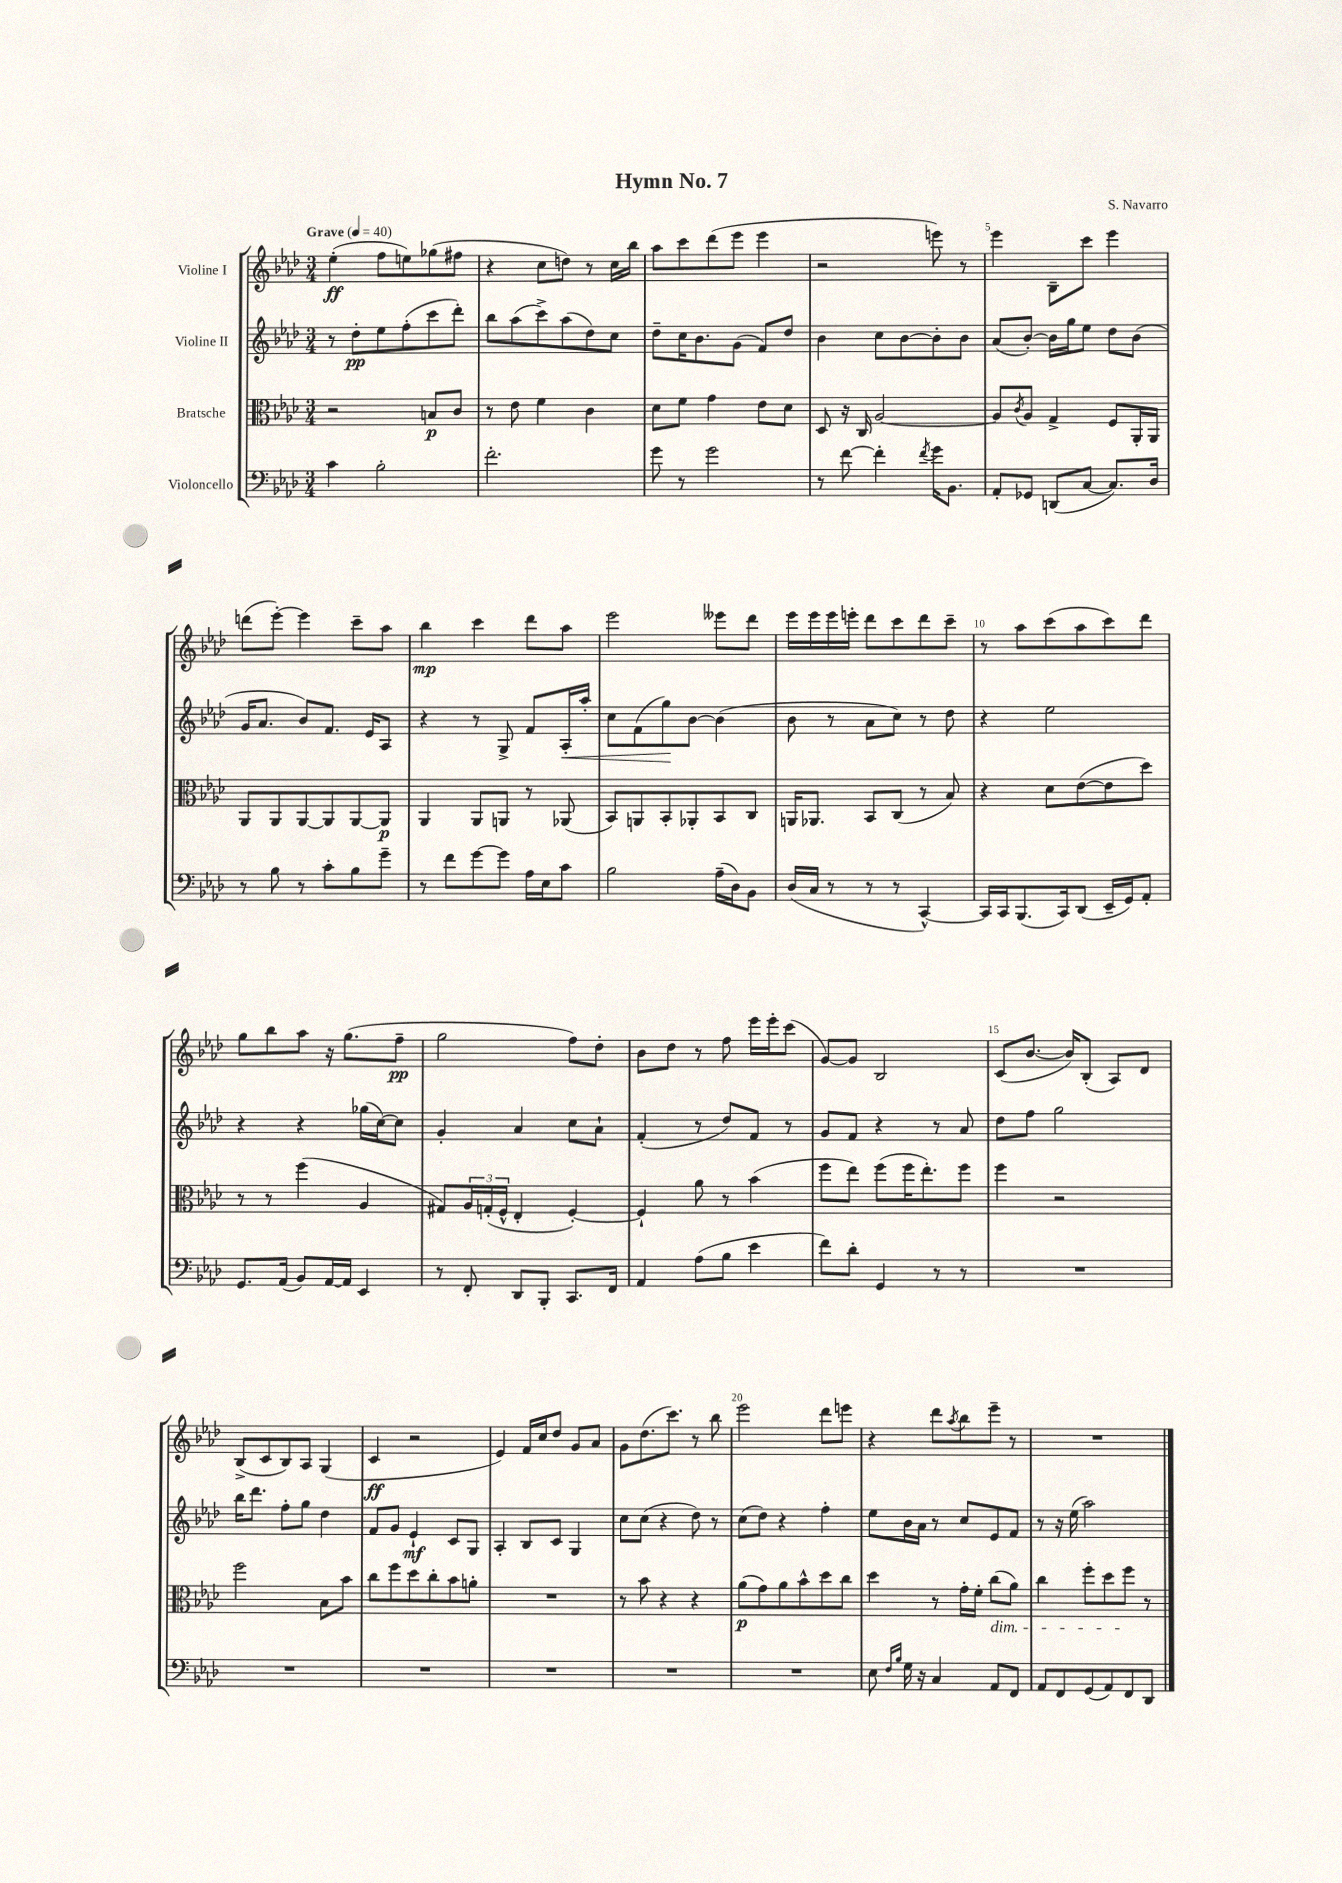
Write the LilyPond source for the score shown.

\header { title = "Hymn No. 7" composer = "S. Navarro" }
<<
\new StaffGroup <<
\new Staff = "s0" \with { instrumentName = "Violine I" } {
    \clef treble \key aes \major \numericTimeSignature \time 3/4 \tempo "Grave" 4 = 40
    ees''4-.\ff( f''8 e''8) ges''8( fis''8 |
    r4 c''8 d''8) r8 c''16 bes''16 |
    aes''8 c'''8 des'''8( ees'''8 ees'''4 |
    r2 e'''8) r8 |
    ees'''4 bes8-- c'''8 ees'''4 |
    d'''8( ees'''8~-.) ees'''4 c'''8-- aes''8 |
    bes''4\mp c'''4 des'''8 aes''8 |
    ees'''2 eeses'''8 des'''8 |
    ees'''16 ees'''16 ees'''16 e'''16-. des'''8 c'''8 des'''8 c'''8-- |
    r8 aes''8 c'''8( aes''8 c'''8) des'''8 |
    g''8 bes''8 aes''8 r16 g''8.( f''8--\pp |
    g''2 f''8) des''8-. |
    bes'8 des''8 r8 f''8 ees'''16 ees'''16-. c'''8( |
    g'8~) g'8 bes2 |
    c'8( bes'8.~ bes'16) bes8-.( aes8) des'8 |
    bes8->( c'8 bes8) aes8 g4( |
    c'4\ff r2 |
    ees'4) f'16 c''16 des''8 g'8 aes'8 |
    g'8 des''8.( c'''8.) r8 bes''8 |
    ees'''2 des'''8 e'''8 |
    r4 des'''8 \acciaccatura { aes''8 } bes''8 ees'''8-- r8 |
    R2. \bar "|." |
}
\new Staff = "s1" \with { instrumentName = "Violine II" } {
    \clef treble \key aes \major \numericTimeSignature \time 3/4
    r8 des''8-.\pp ees''8 f''8-.( c'''8 des'''8-.) |
    bes''8 aes''8( c'''8->) aes''8( des''8) c''8 |
    des''8-- c''16 bes'8. g'8( f'8) des''8 |
    bes'4 c''8 bes'8~ bes'8-. bes'8 |
    aes'8( bes'8~-.) bes'16 g''16 ees''8 des''8 bes'8( |
    g'16 aes'8. bes'8) f'8. ees'16 aes8 |
    r4 r8 g8-> f'8 aes16-.\< aes''16-. |
    c''8 f'8( g''8\!) bes'8~ bes'4( |
    bes'8 r8 aes'8 c''8) r8 des''8 |
    r4 ees''2 |
    r4 r4 ges''16( c''16~) c''8 |
    g'4-. aes'4 c''8 aes'8-! |
    f'4-.( r8 des''8) f'8 r8 |
    g'8 f'8 r4 r8 aes'8 |
    des''8 f''8 g''2 |
    bes''16 des'''8. f''8-. g''8 des''4 |
    f'8 g'8 ees'4-!\mf c'8 g8 |
    aes4-. bes8 c'8 g4 |
    c''8 c''8( r4 des''8) r8 |
    c''8( des''8) r4 f''4-. |
    ees''8 bes'16 aes'16 r8 c''8 ees'8 f'8 |
    r8 r16 ees''16( aes''2) \bar "|." |
}
\new Staff = "s2" \with { instrumentName = "Bratsche" } {
    \clef alto \key aes \major \numericTimeSignature \time 3/4
    r2 b8\p c'8 |
    r8 ees'8 f'4 c'4 |
    des'8 f'8 g'4 ees'8 des'8 |
    des8 r16 c16 aes2~ |
    aes8 \acciaccatura { c'8 } aes8 g4-> f8 aes,16-. aes,16 |
    aes,8 aes,8 aes,8~ aes,8 aes,8~ aes,8\p |
    aes,4 aes,8 a,8 r8 aes,8( |
    bes,8) a,8 bes,8-. aes,8-. bes,8 c8 |
    a,16 aes,8. bes,8 c8( r8 bes8) |
    r4 des'8 ees'8~( ees'8 des''8) |
    r8 r8 f''4( aes4 |
    gis8) \tuplet 3/2 { aes16 g16-.( f16-^ } ees4-. f4~-.) |
    f4-! aes'8 r8 bes'4( |
    f''8 ees''8) f''8( f''16 ees''8.-.) f''8 |
    f''4 r2 |
    f''2 bes8 bes'8 |
    c''8 f''8 des''8 c''8-. bes'8 a'8-. |
    R2. |
    r8 bes'8 r4 r4 |
    aes'8\p( g'8) aes'8 bes'8-^ des''8 c''8 |
    des''4 r8 g'16-. f'16-. c''8\dim( aes'8) |
    c''4 f''8-. des''8 f''8\! r8 \bar "|." |
}
\new Staff = "s3" \with { instrumentName = "Violoncello" } {
    \clef bass \key aes \major \numericTimeSignature \time 3/4
    c'4 bes2-. |
    f'2.-. |
    g'8 r8 g'2 |
    r8 f'8~ f'4-. \acciaccatura { f'8 } g'16 bes,8. |
    aes,8-. ges,8 d,8( c8~ c8.) des16 |
    r8 bes8 r8 c'8-. bes8 g'8-- |
    r8 f'8 g'8~ g'8 aes16 ees16 c'8 |
    bes2 aes16--( des16) bes,8 |
    des16( c16 r8 r8 r8 c,4~-^) |
    c,16 c,16 bes,,8.( c,16) des,8( ees,16-- g,16) aes,8-. |
    g,8. aes,16( bes,8) aes,16~ aes,16 ees,4 |
    r8 f,8-. des,8 bes,,8-. c,8. f,16 |
    aes,4 aes8( bes8 ees'4 |
    f'8) des'8-. g,4 r8 r8 |
    R2. |
    R2. |
    R2. |
    R2. |
    R2. |
    R2. |
    ees8 \grace { f16 bes16 } g16 r16 c4 aes,8 f,8 |
    aes,8 f,8 g,8( aes,8) f,8 des,8 \bar "|." |
}
>>
>>
\layout { \context { \Score \override BarNumber.break-visibility = ##(#f #t #t) barNumberVisibility = #(every-nth-bar-number-visible 5) } }
